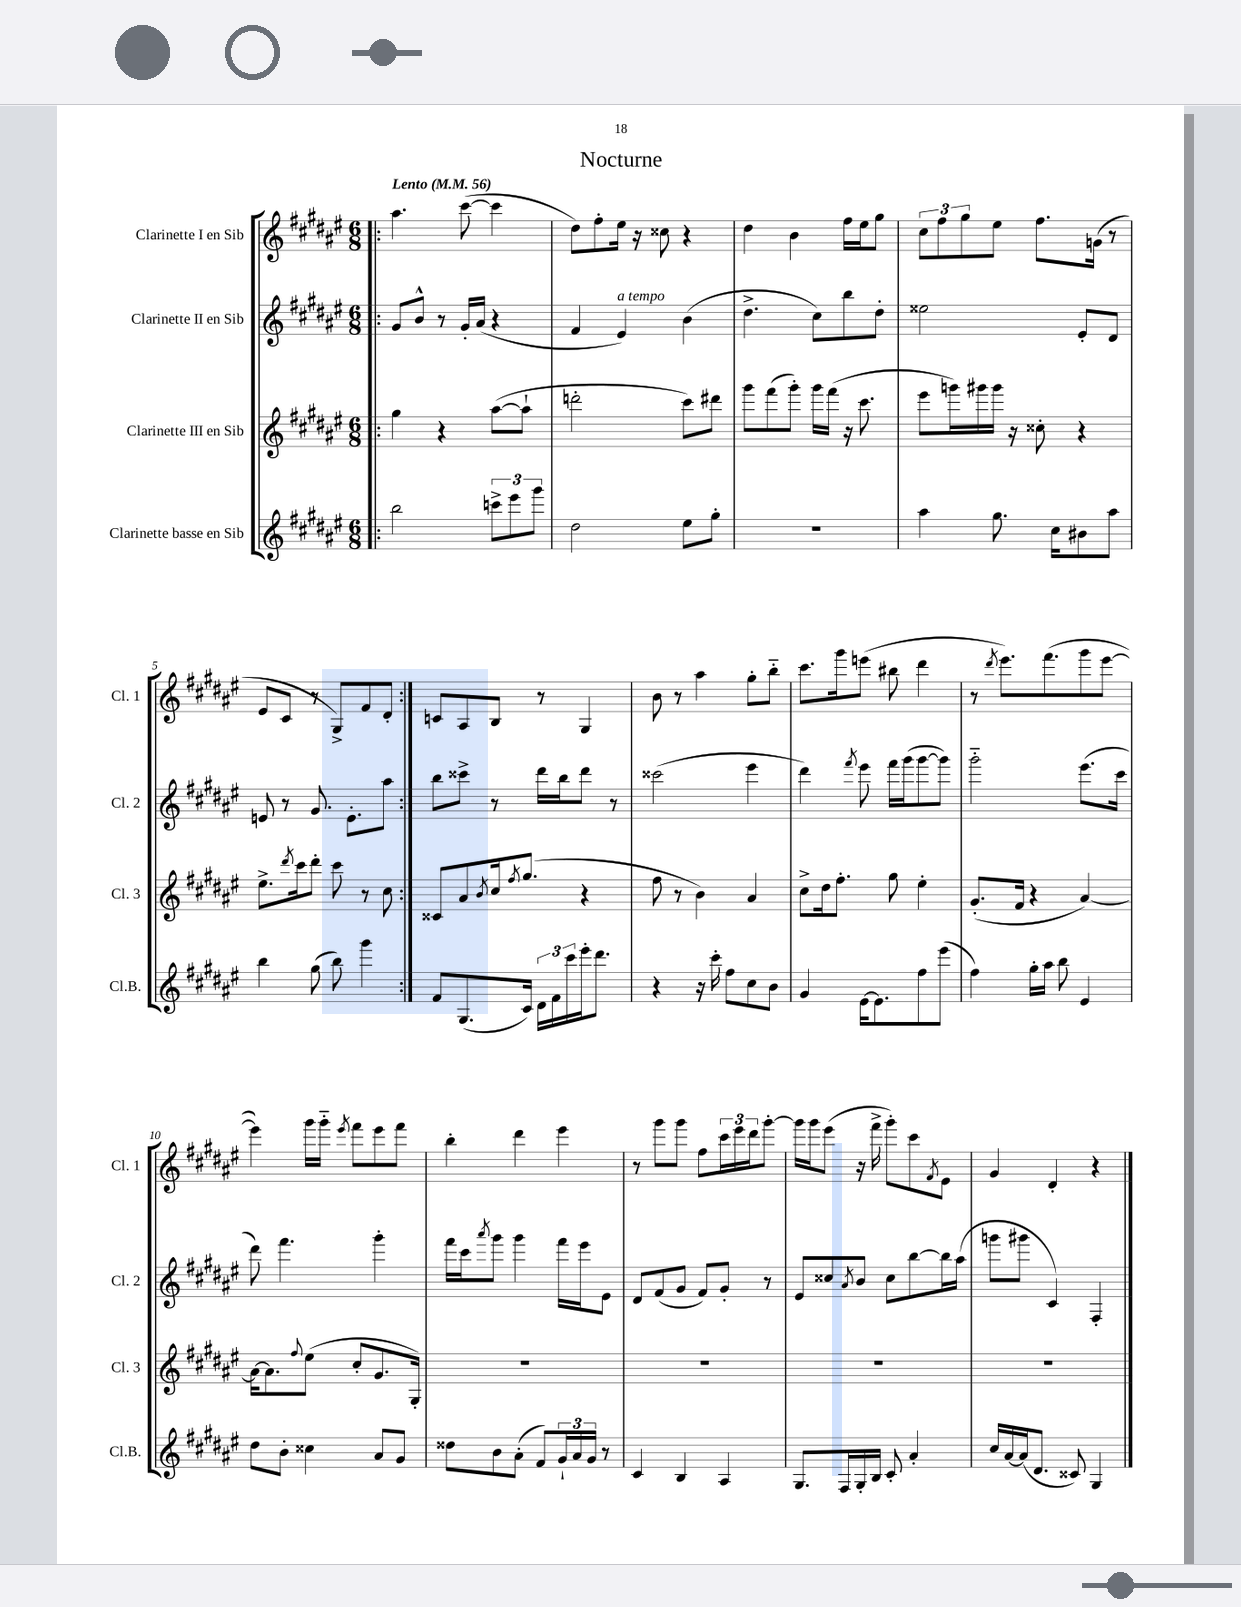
\header { title = "Nocturne" }
<<
\new StaffGroup <<
\new Staff = "s0" \with { instrumentName = "Clarinette I en Sib" shortInstrumentName = "Cl. 1" } {
    \clef treble \key fis \major \numericTimeSignature \time 6/8 \tempo "Lento" 4 = 56
    \repeat volta 2 { \bar ".|:" ais''4. cis'''8~( cis'''4 |
    dis''8) fis''8-. eis''16 r16 cisis''8 r4 |
    dis''4 b'4 fis''16 eis''16 gis''8 |
    \tuplet 3/2 { cis''8 fis''8 gis''8 } eis''8 fis''8. g'16( r8 |
    eis'8 cis'8 r8 gis8->) fis'8 dis'8-. | }
    c'8 ais8 b8 r8 gis4 |
    b'8 r8 ais''4 gis''8-. b''8-_ |
    cis'''8. gis'''16 e'''8( bis''8 dis'''4 |
    r8 \acciaccatura { dis'''8 } eis'''8.) fis'''8.( gis'''8 eis'''8~ |
    eis'''4) gis'''16 gis'''16-_ \acciaccatura { eis'''8 } fis'''8 eis'''8 fis'''8 |
    b''4-. dis'''4 eis'''4 |
    r8 gis'''8 gis'''8 fis''8 \tuplet 3/2 { cis'''16 eis'''16 dis'''16 } gis'''8~-. |
    gis'''16 gis'''16 eis'''8( r16 fis'''16-> gis'''8-.) cis'''8 \acciaccatura { fis'8 } eis'8 |
    gis'4 dis'4-. r4 \bar "|." |
}
\new Staff = "s1" \with { instrumentName = "Clarinette II en Sib" shortInstrumentName = "Cl. 2" } {
    \clef treble \key fis \major \numericTimeSignature \time 6/8
    \repeat volta 2 { \bar ".|:" gis'8 b'8-^ r8 gis'16-. ais'16( r4 |
    fis'4 eis'4^\markup { \italic "a tempo" }) b'4( |
    dis''4.-> cis''8) b''8 dis''8-. |
    eisis''2 eis'8-. dis'8 |
    e'8 r8 gis'8. e'8.-. ais''8 | }
    b''8 cisis'''8-> r8 dis'''16 b''16 dis'''8 r8 |
    cisis'''2( eis'''4 |
    dis'''4) \acciaccatura { fis'''8 } eis'''8 fis'''16 gis'''16( gis'''8~ gis'''8) |
    gis'''2-_ eis'''8.( cis'''16 |
    dis'''8) fis'''4. gis'''4-. |
    fis'''16 cis'''16 \acciaccatura { ais'''8 } gis'''8 gis'''4 fis'''16 eis'''16 eis'8 |
    dis'8 fis'8( gis'8 fis'8) gis'8-. r8 |
    eis'8 cisis''8 \acciaccatura { ais'8 } b'8 cisis''8 b''8~ b''16 ais''16( |
    g'''8 gis'''8 cis'4) fis4-. \bar "|." |
}
\new Staff = "s2" \with { instrumentName = "Clarinette III en Sib" shortInstrumentName = "Cl. 3" } {
    \clef treble \key fis \major \numericTimeSignature \time 6/8
    \repeat volta 2 { \bar ".|:" gis''4 r4 ais''8~( ais''8-! |
    d'''2-. cis'''8) dis'''8 |
    gis'''8 fis'''8( gis'''8-.) gis'''16 fis'''16( r16 cis'''8. |
    eis'''8 g'''16) gis'''16 gis'''16 r16 cisis''8-. r4 |
    eis''8.-> \acciaccatura { dis'''8 } cis'''16 dis'''8-. cis'''8 r8 cis''8 | }
    cisis'8 ais'8 \acciaccatura { b'8 } cis''16 \acciaccatura { fis''8 } gis''8.( r4 |
    fis''8 r8 b'4) ais'4 |
    cis''8-> dis''16 fis''8.-. gis''8 eis''4-. |
    gis'8.-.( fis'16 r4 ais'4~) |
    ais'16~ ais'8. \appoggiatura { fis''8 } eis''8( cis''8-. gis'8. gis16-.) |
    R2. |
    R2. |
    R2. |
    R2. \bar "|." |
}
\new Staff = "s3" \with { instrumentName = "Clarinette basse en Sib" shortInstrumentName = "Cl.B." } {
    \clef treble \key fis \major \numericTimeSignature \time 6/8
    \repeat volta 2 { \bar ".|:" b''2 \tuplet 3/2 { c'''8-> eis'''8 gis'''8 } |
    dis''2 eis''8 gis''8-. |
    R2. |
    ais''4 gis''8. cis''16 bis'8 ais''8 |
    b''4 gis''8( b''8) gis'''4 | }
    fis'8 gis8.( cis'16) \tuplet 3/2 { dis'16 fis'16 cis'''16 } eis'''16-. dis'''8. |
    r4 r16 cis'''16-. fis''8 cis''8 b'8 |
    gis'4 eis'16~ eis'8. fis''8 eis'''8( |
    fis''4) gis''16-. ais''16 b''8 eis'4 |
    dis''8 b'8-. cisis''4 ais'8 gis'8 |
    disis''8 b'8 ais'8-.( fis'8) \tuplet 3/2 { gis'16-! ais'16 gis'16 } r8 |
    cis'4 b4 ais4 |
    gis8. fis16 gis16-. b16 cis'8-. ais'4-. |
    cis''16 ais'16~ ais'16( dis'8. cisis'8) gis4 \bar "|." |
}
>>
>>
